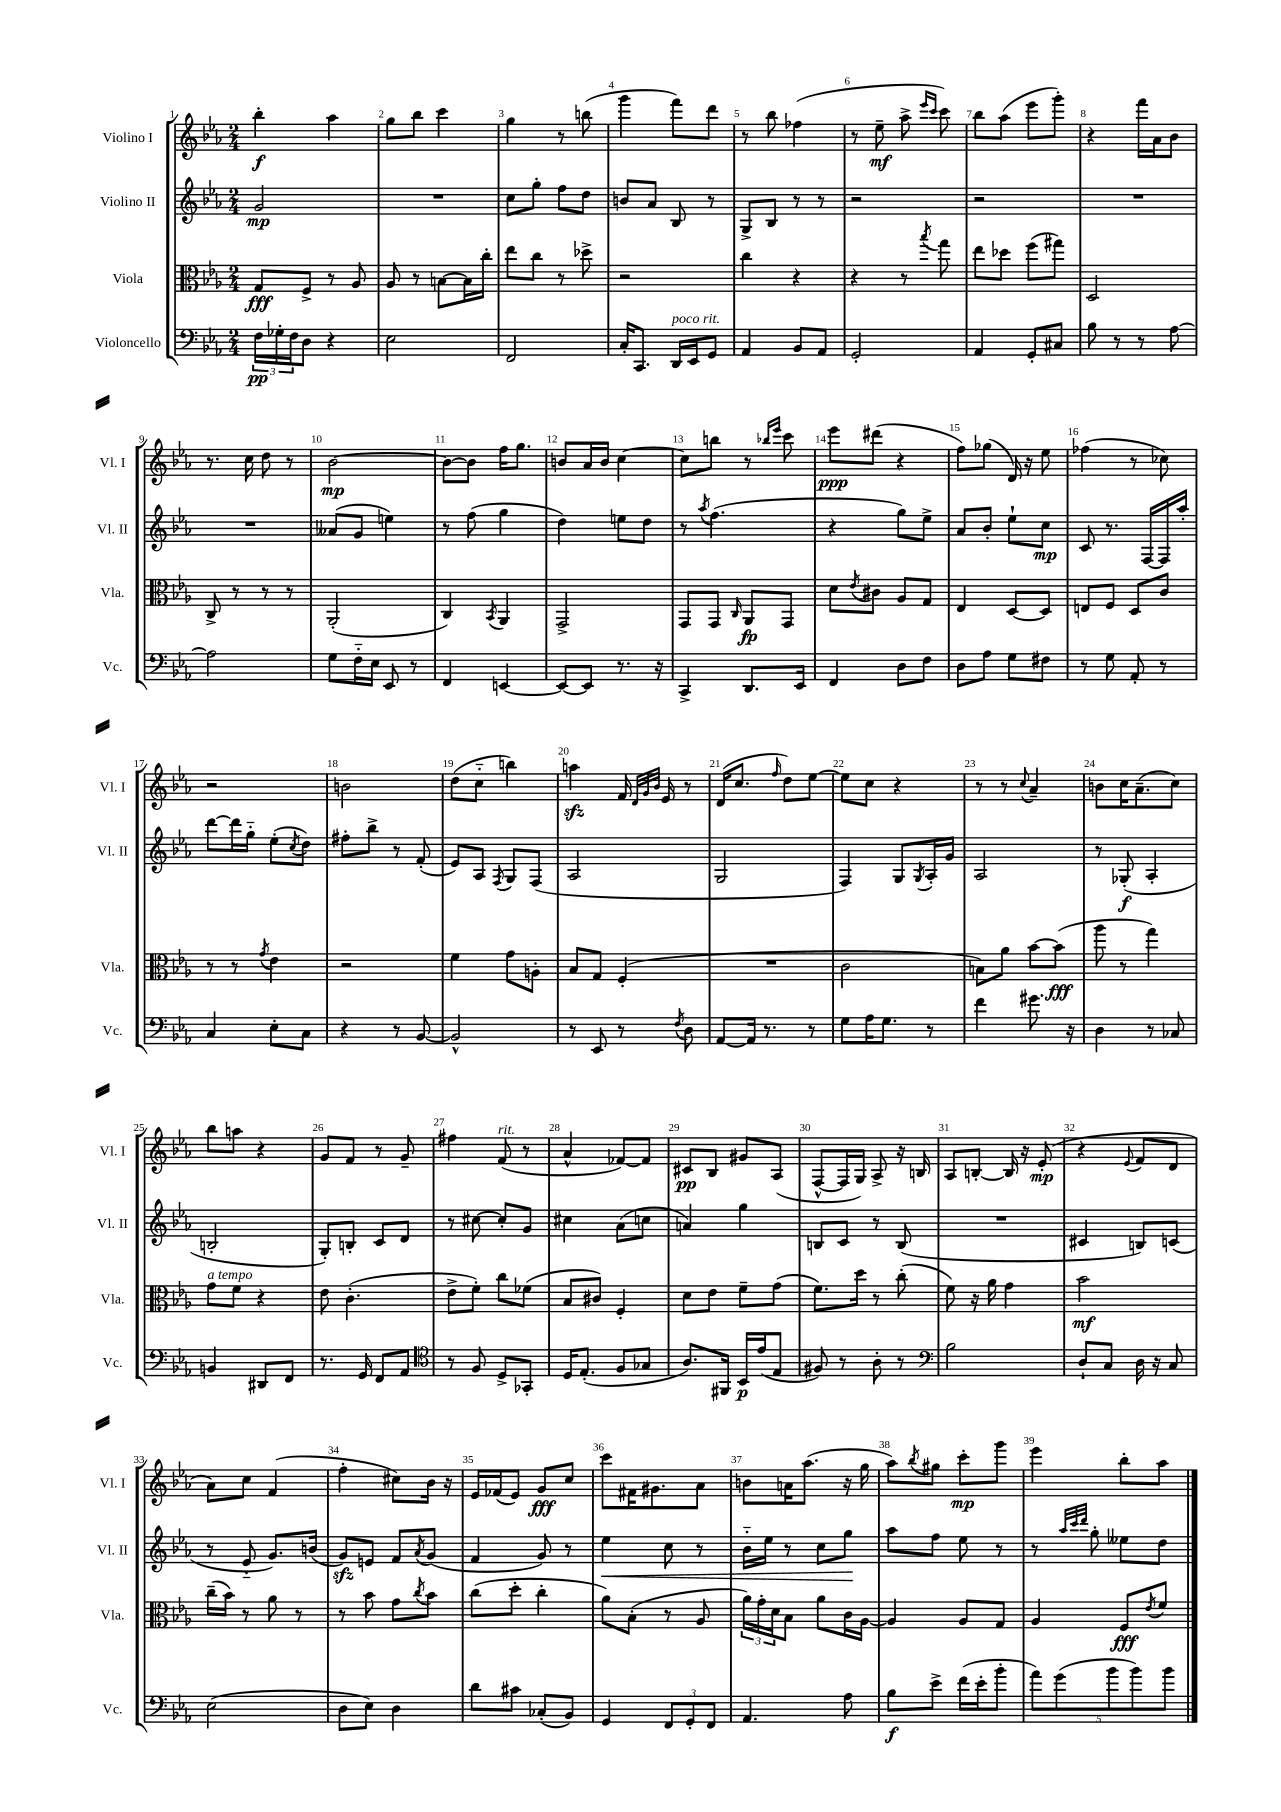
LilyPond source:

<<
\new StaffGroup <<
\new Staff = "s0" \with { instrumentName = "Violino I" shortInstrumentName = "Vl. I" } {
    \clef treble \key ees \major \numericTimeSignature \time 2/4
    bes''4-.\f aes''4 |
    g''8 bes''8 c'''4 |
    g''4 r8 b''8( |
    g'''4 f'''8) d'''8 |
    r8 bes''8 fes''4( |
    r8 ees''8--\mf aes''8-> \grace { ees'''16 c'''16 } c'''8) |
    bes''8 aes''8( ees'''8 g'''8-.) |
    r4 f'''16 aes'16 bes'8 |
    r8. c''16 d''8 r8 |
    bes'2~\mp |
    bes'8~ bes'8 f''16 g''8. |
    b'8 aes'16 b'16 c''4~ |
    c''8 b''8 r8 \grace { bes''16 ees'''16 } c'''8 |
    ees'''8\ppp dis'''8( r4 |
    f''8) ges''8( d'16) r16 ees''8 |
    fes''4( r8 ces''8) |
    r2 |
    b'2 |
    d''8( c''8-_ b''4) |
    a''4\sfz f'16 \grace { d'32 g'32 bes'32 } ees'16 r8 |
    d'16( c''8. \grace { f''16 } d''8) ees''8~ |
    ees''8 c''8 r4 |
    r8 r8 \appoggiatura { c''8 } aes'4-- |
    b'8 c''16 aes'8.--( c''8) |
    bes''8 a''8 r4 |
    g'8 f'8 r8 g'8-- |
    fis''4 f'8^\markup { \italic "rit." }( r8 |
    aes'4-^ fes'8~) fes'8 |
    cis'8\pp bes8 gis'8 aes8( |
    f8~-^ f16 g16) aes8-> r16 b16 |
    aes8 b8~-. b16 r16 ees'8-.\mp( |
    r4 \appoggiatura { ees'8 } f'8 d'8 |
    aes'8) c''8 f'4( |
    f''4-. cis''8) bes'16 r16 |
    ees'16 fes'16( ees'8) g'8\fff c''8 |
    c'''8 fis'16 gis'8. aes'8 |
    b'8 a'16 aes''8.( r16 g''16 |
    aes''8) \acciaccatura { bes''8 } gis''8 c'''8-.\mp g'''8 |
    ees'''4 bes''8-. aes''8 \bar "|." |
}
\new Staff = "s1" \with { instrumentName = "Violino II" shortInstrumentName = "Vl. II" } {
    \clef treble \key ees \major \numericTimeSignature \time 2/4
    g'2\mp |
    R2 |
    c''8 g''8-. f''8 d''8 |
    b'8 aes'8 bes8 r8 |
    g8-> bes8 r8 r8 |
    r2 |
    r2 |
    R2 |
    R2 |
    aeses'8( g'8 e''4) |
    r8 f''8( g''4 |
    d''4) e''8 d''8 |
    r8 \acciaccatura { aes''8 } f''4.( |
    r4 g''8) ees''8-> |
    aes'8 bes'8-. ees''8-! c''8\mp |
    c'8 r8. f16~ f16 aes''16-. |
    d'''8~ d'''16 g''16-_ ees''8-.( \acciaccatura { c''8 } d''8) |
    fis''8-. bes''8-> r8 f'8-.( |
    ees'8) aes8 \acciaccatura { f8 } g8 f8( |
    aes2 |
    g2 |
    f4) g8 \acciaccatura { g8 } aes16-. g'16 |
    aes2 |
    r8 ges8-.\f( aes4-. |
    b2-. |
    g8-.) b8-. c'8 d'8 |
    r8 cis''8~ cis''8-. g'8 |
    cis''4 aes'8( c''8 |
    a'4) g''4 |
    b8 c'8 r8 b8( |
    R2 |
    cis'4 b8) c'8( |
    r8 ees'8-_ g'8.) b'16( |
    g'8\sfz) e'8 f'8 \acciaccatura { aes'8 } g'8( |
    f'4 g'8) r8 |
    ees''4\< c''8 r8 |
    bes'16-_ ees''16 r8 c''8 g''8\! |
    aes''8 f''8 ees''8 r8 |
    r8 \grace { aes''32 c'''32 d'''32 } g''8-. eeses''8 d''8 \bar "|." |
}
\new Staff = "s2" \with { instrumentName = "Viola" shortInstrumentName = "Vla." } {
    \clef alto \key ees \major \numericTimeSignature \time 2/4
    g8\fff f8-> r8 aes8 |
    aes8 r8 b8~ b16 c''16-. |
    ees''8 c''8 r8 des''8-> |
    r2 |
    c''4 r4 |
    r4 r8 \acciaccatura { bes''8 } g''8 |
    ees''8 des''8 f''8( gis''8) |
    d2 |
    c8-> r8 r8 r8 |
    aes,2-.( |
    c4) \acciaccatura { bes,8 } aes,4 |
    g,2-> |
    g,8 g,8 \grace { c16 } aes,8\fp g,8 |
    d'8 \acciaccatura { ees'8 } cis'8 aes8 g8 |
    ees4 d8~ d8 |
    e8 f8 d8 c'8 |
    r8 r8 \acciaccatura { g'8 } ees'4 |
    r2 |
    f'4 g'8 a8-. |
    bes8 g8 f4-.( |
    R2 |
    c'2 |
    b8) aes'8 bes'8~ bes'8\fff( |
    aes''8 r8 g''4) |
    g'8^\markup { \italic "a tempo" } f'8 r4 |
    ees'8 c'4.-.( |
    ees'8-> f'8-.) c''8 fes'8( |
    bes8 cis'8) f4-. |
    d'8 ees'8 f'8-- g'8( |
    f'8.) d''16 r8 c''8-.( |
    f'8) r16 aes'16 g'4 |
    bes'2\mf |
    c''16--( bes'16) r8 aes'8 r8 |
    r8 bes'8 g'8 \acciaccatura { c''8 } bes'8 |
    c''8( d''8-. c''4-. |
    aes'8) bes8-.( r8 aes8 |
    \tuplet 3/2 { aes'16) g'16-. d'16 } bes8 aes'8 c'16 aes16~ |
    aes4 aes8 g8 |
    aes4 f8\fff \acciaccatura { ees'8 } f'8 \bar "|." |
}
\new Staff = "s3" \with { instrumentName = "Violoncello" shortInstrumentName = "Vc." } {
    \clef bass \key ees \major \numericTimeSignature \time 2/4
    \tuplet 3/2 { f16\pp ges16-. f16 } d8 r4 |
    ees2 |
    f,2 |
    c16-. c,8. d,16^\markup { \italic "poco rit." } ees,16 g,8 |
    aes,4 bes,8 aes,8 |
    g,2-. |
    aes,4 g,8-. cis8 |
    bes8 r8 r8 aes8~ |
    aes2 |
    g8 f16-_ ees16 ees,8 r8 |
    f,4 e,4~ |
    e,8~ e,8 r8. r16 |
    c,4-> d,8. ees,16 |
    f,4 d8 f8 |
    d8 aes8 g8 fis8 |
    r8 g8 aes,8-. r8 |
    c4 ees8-. c8 |
    r4 r8 bes,8~ |
    bes,2-^ |
    r8 ees,8 r8 \acciaccatura { f8 } d8 |
    aes,8~ aes,16 r8. r8 |
    g8 aes16 g8. r8 |
    f'4 gis'8. r16 |
    d4 r8 ces8 |
    b,4 dis,8 f,8 |
    r8. g,16 f,8 aes,8 |
    \clef tenor r8 f8 d8-> ges,8-. |
    d16 ees8.-.( f8 ges8 |
    aes8.) fis,16 bes,16\p ees'16( ees8 |
    fis8) r8 aes8-. r8 |
    \clef bass bes2 |
    d8-! c8 d16 r16 c8 |
    ees2( |
    d8 ees8) d4 |
    d'8 cis'8 ces8-.( bes,8) |
    g,4 \tuplet 3/2 { f,8 g,8-. f,8 } |
    aes,4. aes8 |
    bes8\f ees'8-> f'16( ees'16-. bes'8-. |
    \tuplet 5/4 { aes'8) g'8( bes'8 bes'8) bes'8 } \bar "|." |
}
>>
>>
\layout { \context { \Score \override BarNumber.break-visibility = ##(#f #t #t) barNumberVisibility = #all-bar-numbers-visible } }
